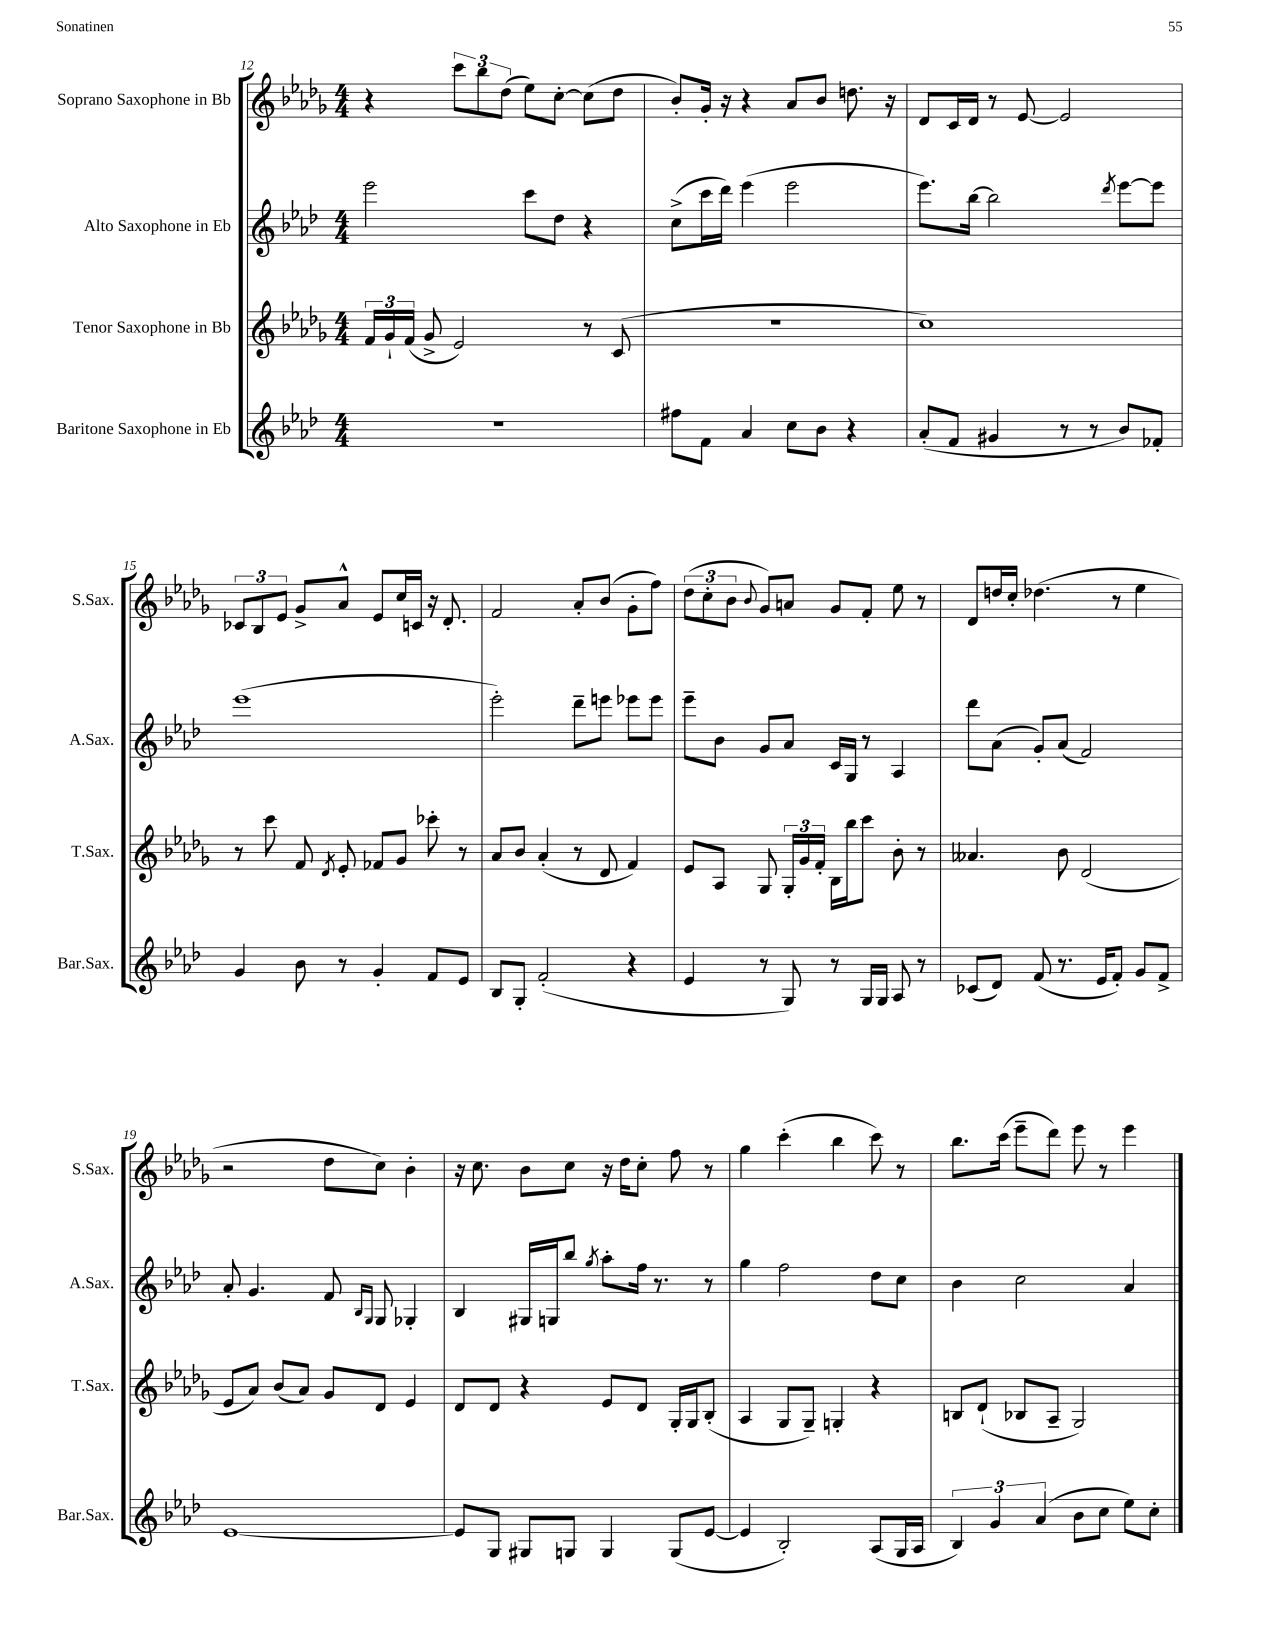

**kern	**kern	**kern	**kern
*part4	*part3	*part2	*part1
*staff4	*staff3	*staff2	*staff1
*I"Baritone Saxophone in Eb	*I"Tenor Saxophone in Bb	*I"Alto Saxophone in Eb	*I"Soprano Saxophone in Bb
*I'Bar.Sax.	*I'T.Sax.	*I'A.Sax.	*I'S.Sax.
*clefG2	*clefG2	*clefG2	*clefG2
*k[b-e-a-d-]	*k[b-e-a-d-g-]	*k[b-e-a-d-]	*k[b-e-a-d-g-]
*M4/4	*M4/4	*M4/4	*M4/4
=12	=12	=12	=12
1r	24f/LL	2eee-\	4r
.	24g-`/	.	.
.	(24f/JJ	.	.
.	8g-^/	.	.
.	2e-/)	.	12ccc\L
.	.	.	12bb-\
.	.	.	(12dd-\J
.	.	8ccc\L	8ee-\L)
.	.	8dd-\J	[8cc'\J
.	8r	4r	(8cc\L]
.	(8c/	.	8dd-\J
=13	=13	=13	=13
8ff#X\L	1r	(8cc^\L	8b-'/L)
8f\J	.	16ccc\L	16g-'/Jk
.	.	16ddd-\JJ)	16r
4a-/	.	(4eee-\	4r
8cc\L	.	2eee-\	8a-/L
8b-\J	.	.	8b-/J
4r	.	.	8.ddn\
.	.	.	16r
=14	=14	=14	=14
(8a-'/L	1cc)	8.eee-\L)	8d-/L
8f/J	.	.	16c/L
.	.	[16bb-\Jk	16d-/JJ
4g#X/	.	2bb-\]	8r
.	.	.	[8e-/
8r	.	.	2e-/]
8r	.	.	.
.	.	8qddd-/	.
8b-/L)	.	[8eee-\L	.
8f-X'/J	.	8eee-\J]	.
!!LO:LB:g=z
=15	=15	=15	=15
4g/	8r	(1eee-	12c-X/L
.	.	.	12B-/
.	8ccc\	.	.
.	.	.	12e-/J
8b-\	8f/	.	8g-^/L
.	8qd-/	.	.
8r	8e-'/	.	8a-^^/J
4g'/	8f-X/L	.	8e-/L
.	8g-/J	.	16cc/L
.	.	.	16cn/JJ
8f/L	8ccc-X'\	.	16r
.	.	.	8.d-'/
8e-/J	8r	.	.
=16	=16	=16	=16
8B-/L	8a-/L	2eee-'\)	2f/
8G'/J	8b-/J	.	.
(2f'/	(4a-'/	.	.
.	8r	8ddd-~\L	8a-'/L
.	8d-/	8eeen\J	(8b-/J
4r	4f/)	8eee-X\L	8g-'\L
.	.	8eee-\J	8ff\J)
=17	=17	=17	=17
4e-/	8e-/L	8eee-~\L	(12dd-\L
.	.	.	12cc'\
.	8A-/J	8b-\J	.
.	.	.	12b-\J
.	.	.	8qqb-/
8r	8G-/	8g/L	8g-/L)
8G/)	24G-'/LL	8a-/J	8an/J
.	24g-/	.	.
.	24f'/JJ	.	.
8r	16B-\LL	16c/LL	8g-/L
.	16bb-\J	16G/JJ	.
16G/LL	8ccc\J	8r	8f'/J
16G/JJ	.	.	.
8A-/	8b-'\	4A-/	8ee-\
8r	8r	.	8r
=18	=18	=18	=18
(8c-X/L	4.a--X/	8ddd-\L	8d-/L
8d-/J)	.	(8a-\J	16ddn/L
.	.	.	16cc'/JJ
(8f/	.	8g'/L)	(4.dd-X\
8.r	8b-\	(8a-/J	.
.	(2d-/	2f/)	.
16e-/KL	.	.	.
8f'/J)	.	.	8r
8g/L	.	.	4ee-\
8f^/J	.	.	.
!!LO:LB:g=z
=19	=19	=19	=19
[1e-	8e-/L	8a-'/	2r
.	8a-/J)	4.g/	.
.	(8b-/L	.	.
.	8a-/J)	.	.
.	8g-/L	8f/	8dd-\L
.	.	16qqB-/LL	.
.	.	16qqG/JJ	.
.	8d-/J	8G/	8cc\J)
.	4e-/	4G-X'/	4b-'\
=20	=20	=20	=20
8e-/L]	8d-/L	4B-/	16r
.	.	.	8.cc\
8G/J	8d-/J	.	.
8G#X/L	4r	16G#X/LL	8b-\L
.	.	16Gn/J	.
8Gn/J	.	8bb-/J	8cc\J
.	.	8qgg/	.
4G/	8e-/L	8aa-'\L	16r
.	.	.	16dd-\KL
.	8d-/J	16ff\Jk	8cc'\J
.	.	8.r	.
(8G/L	16G-'/LL	.	8ff\
.	16G-/J	.	.
[8e-/J	(8B-'/J	8r	8r
=21	=21	=21	=21
4e-/]	4A-/	4gg\	4gg-\
2B-'/)	8G-/L	2ff\	(4ccc'\
.	8G-~/J)	.	.
.	4Gn'/	.	4bb-\
(8A-/L	4r	8dd-\L	8ccc\)
16G/L	.	8cc\J	8r
16A-/JJ	.	.	.
=22	=22	=22	=22
6B-/)	8Bn/L	4b-\	8.bb-\L
.	(8d-`/J	.	.
6g/	.	.	.
.	.	.	(16ccc\Jk
.	8B-X/L	2cc\	8eee-~\L
(6a-/	.	.	.
.	8A-~/J	.	8ddd-\J)
8b-\L	2G-/)	.	8eee-\
8cc\J	.	.	8r
8ee-\L)	.	4a-/	4eee-\
8cc'\J	.	.	.
==	==	==	==
*-	*-	*-	*-
